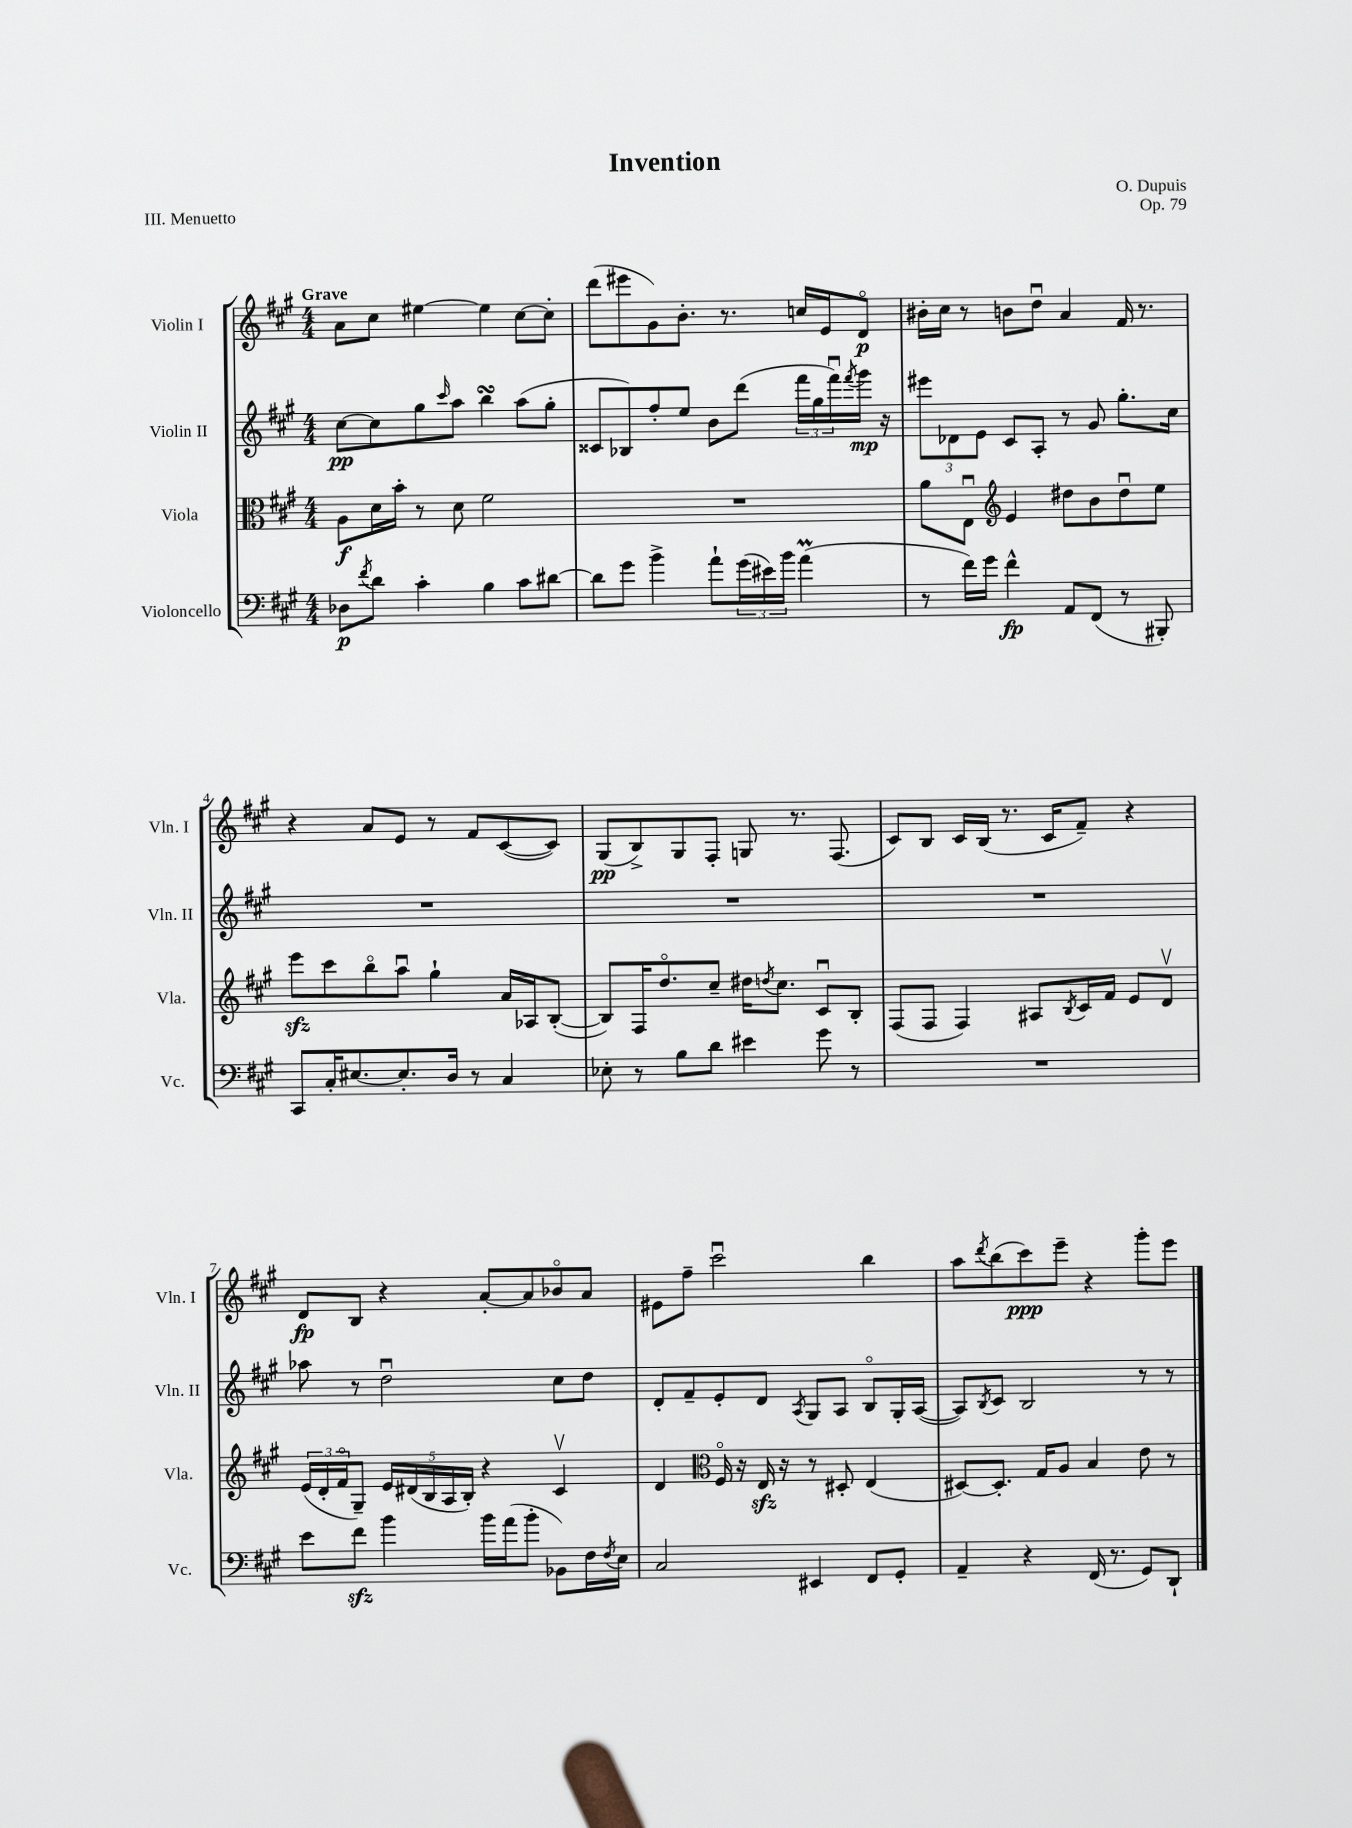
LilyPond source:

\header { title = "Invention" composer = "O. Dupuis" opus = "Op. 79" piece = "III. Menuetto" }
<<
\new StaffGroup <<
\new Staff = "s0" \with { instrumentName = "Violin I" shortInstrumentName = "Vln. I" } {
    \clef treble \key a \major \numericTimeSignature \time 4/4 \tempo "Grave"
    a'8 cis''8 eis''4~ eis''4 cis''8~ cis''8-. |
    d'''8( eis'''8 gis'8) b'8.-. r8. c''16 e'16 d'8\flageolet\p |
    bis'16-. cis''16 r8 b'8 d''8\downbow a'4 fis'16 r8. |
    r4 a'8 e'8 r8 fis'8 cis'8~( cis'8) |
    gis8\pp( b8->) gis8 fis8-. g8 r8. fis8.( |
    cis'8) b8 cis'16 b16( r8. cis'16 fis'8--) r4 |
    d'8\fp b8 r4 a'8~-. a'8 bes'8\flageolet a'8 |
    eis'8 fis''8-- cis'''2\downbow b''4 |
    a''8 \acciaccatura { d'''8 } b''8( cis'''8\ppp) e'''8-- r4 gis'''8-. e'''8 \bar "|." |
}
\new Staff = "s1" \with { instrumentName = "Violin II" shortInstrumentName = "Vln. II" } {
    \clef treble \key a \major \numericTimeSignature \time 4/4
    cis''8~\pp cis''8 gis''8 \grace { cis'''16 } a''8 b''4\turn a''8( gis''8-. |
    cisis'8 bes8) fis''8-. e''8 b'8 d'''8( \tuplet 3/2 { fis'''16 gis''16 fis'''16\downbow) } \acciaccatura { fis'''8 } gis'''16\mp r16 |
    \tuplet 3/2 { eis'''8 des'8 e'8 } cis'8 a8-. r8 gis'8 gis''8.-. cis''16 |
    R1 |
    R1 |
    R1 |
    aes''8 r8 d''2\downbow cis''8 d''8 |
    d'8-. fis'8-- e'8-. d'8 \acciaccatura { a8 } gis8 a8 b8\flageolet gis16-. a16~( |
    a8) \acciaccatura { b8 } cis'8 b2 r8 r8 \bar "|." |
}
\new Staff = "s2" \with { instrumentName = "Viola" shortInstrumentName = "Vla." } {
    \clef alto \key a \major \numericTimeSignature \time 4/4
    a8\f d'16 b'16-. r8 d'8 fis'2 |
    R1 |
    a'8 e8\downbow \clef treble e'4 dis''8 b'8 dis''8\downbow e''8 |
    e'''8\sfz cis'''8 b''8\flageolet a''8\downbow gis''4-! a'16 aes16 b8~-.( |
    b8) fis16 d''8.\flageolet cis''8-- dis''16 \acciaccatura { d''8 } cis''8. cis'8\downbow b8-. |
    fis8( fis8 fis4) ais8 \acciaccatura { b8 } cis'16 fis'16 e'8 d'8\upbow |
    \tuplet 3/2 { e'16( d'16-. fis'16\flageolet } gis8--) \tuplet 5/4 { e'16 dis'16( b16 a16 b16-.) } r4 cis'4\upbow |
    d'4 \clef alto fis16\flageolet r16 e16\sfz r16 r8 dis8-. e4( |
    dis8~) dis8.-. gis16 a8 b4 e'8 r8 \bar "|." |
}
\new Staff = "s3" \with { instrumentName = "Violoncello" shortInstrumentName = "Vc." } {
    \clef bass \key a \major \numericTimeSignature \time 4/4
    des8\p \acciaccatura { fis'8 } d'8 cis'4-. b4 cis'8 dis'8~ |
    dis'8 gis'8 b'4-> a'8-! \tuplet 3/2 { gis'16( eis'16) b'16 } a'4\prall( |
    r8 fis'16) gis'16 fis'4-^\fp a,8 fis,8( r8 bis,,8-.) |
    cis,8 cis16-. eis8.~ eis8.-. d16 r8 cis4 |
    ees8-. r8 b8 d'8 eis'4 gis'8 r8 |
    R1 |
    e'8 fis'8\sfz b'4 b'16 a'16( b'8-. bes,8) fis16 \acciaccatura { fis8 } e16 |
    cis2 eis,4 fis,8 gis,8-. |
    a,4-- r4 fis,16( r8. gis,8) d,8-! \bar "|." |
}
>>
>>
